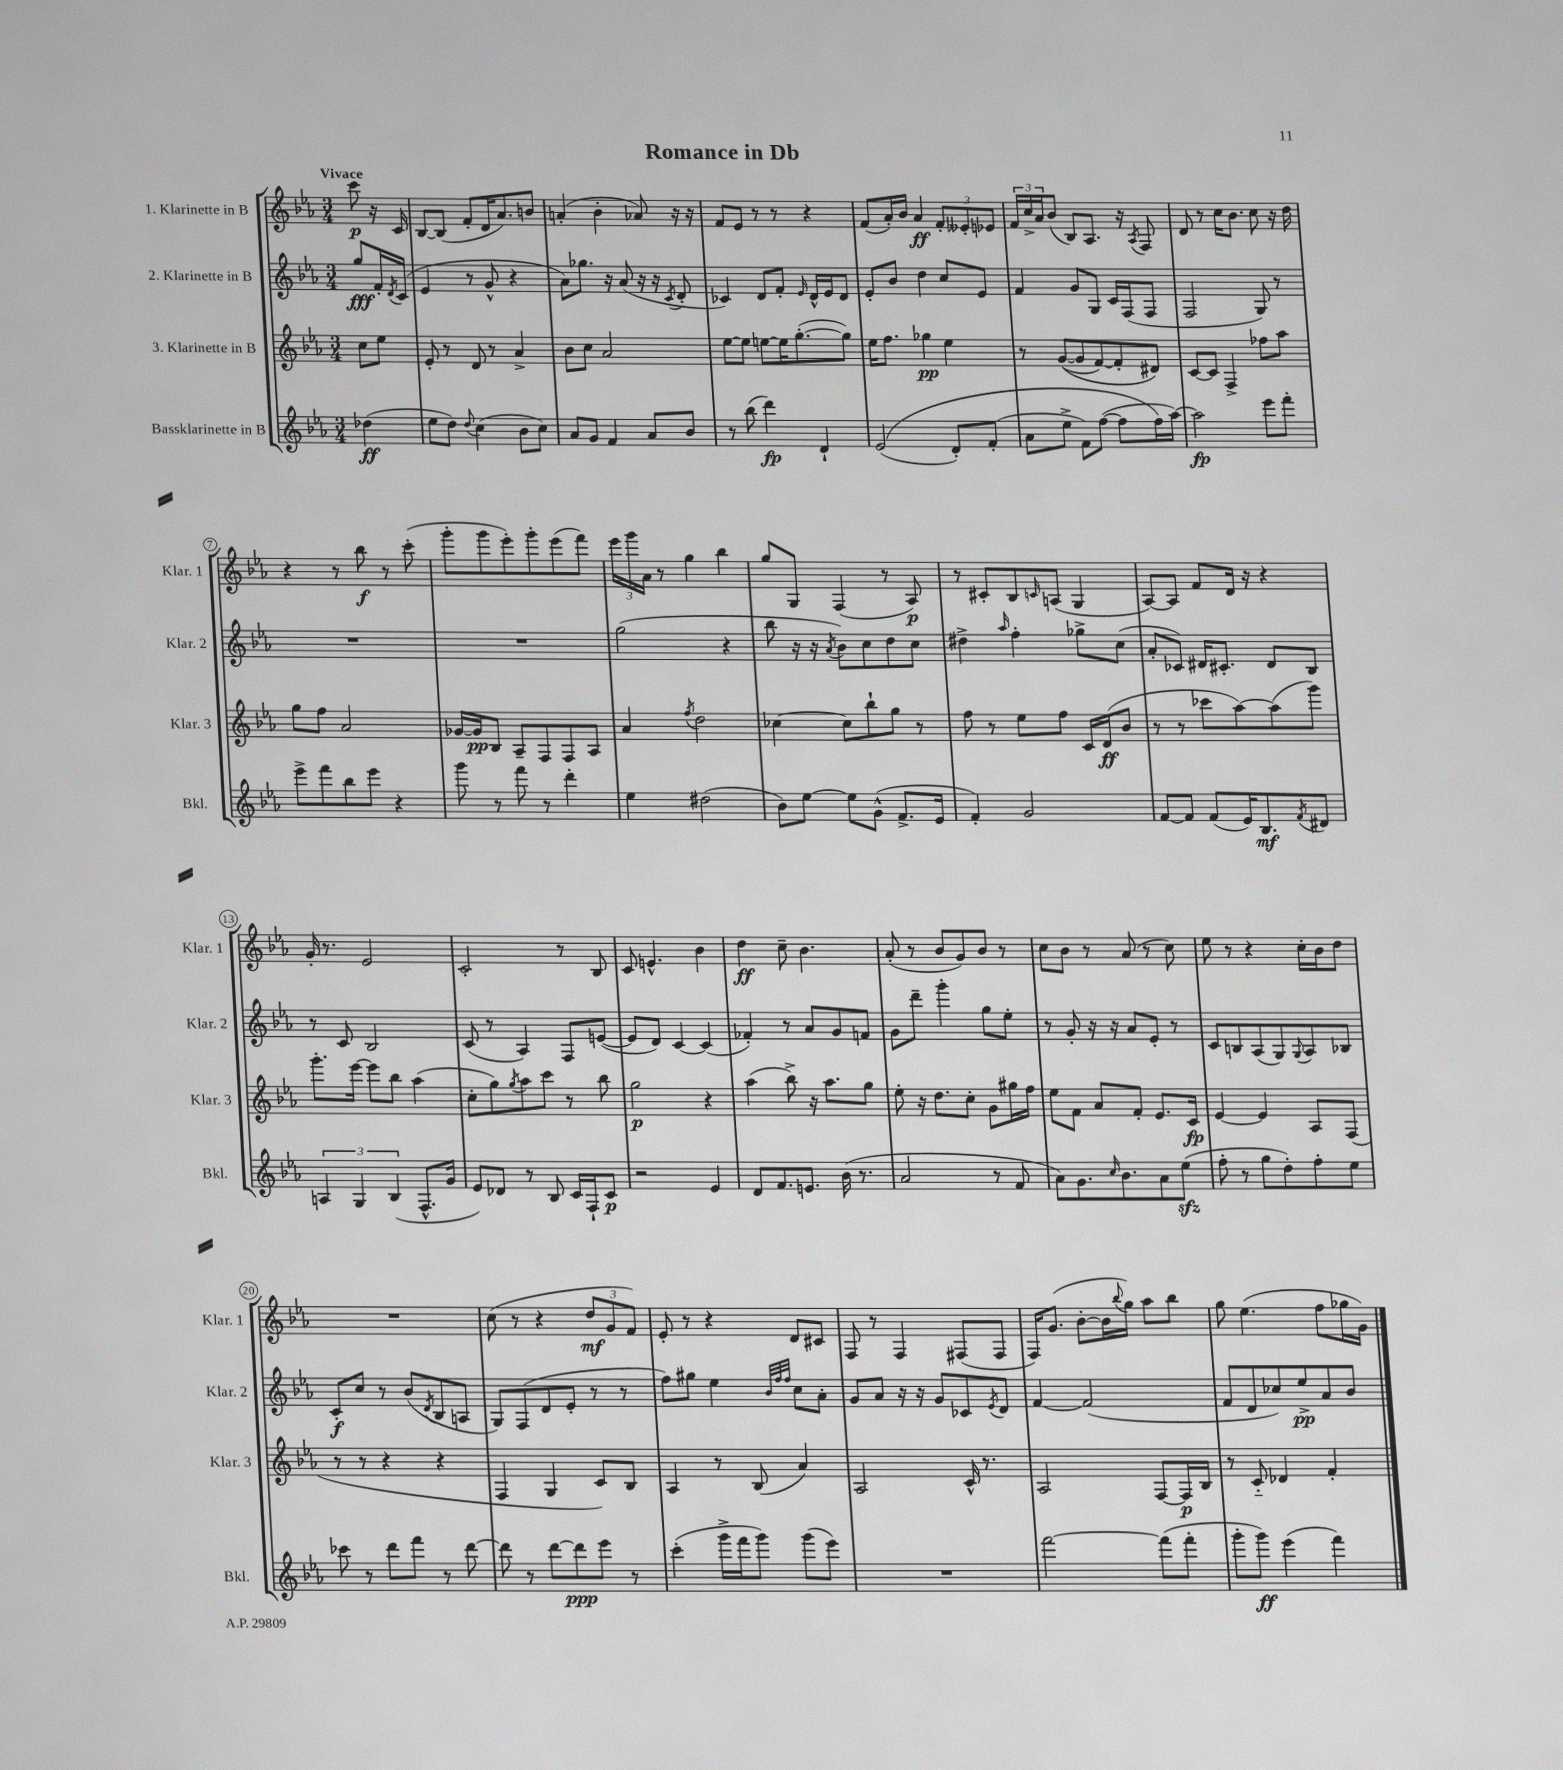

**kern	**kern	**kern	**kern
*staff4	*staff3	*staff2	*staff1
*clefG2	*clefG2	*clefG2	*clefG2
*k[b-e-a-]	*k[b-e-a-]	*k[b-e-a-]	*k[b-e-a-]
*M3/4	*M3/4	*M3/4	*M3/4
(4dd-	8cc	8gg	8ccc
.	8ee-	16f'	16r
.	.	8qd	.
.	.	(16c	16c
=	=	=	=
8ee-	8e-'	4e-	[8B-
8dd)	8r	.	(8B-]
8qqdd	.	.	.
(4cc	8d	8r	8f'
.	8r	8g^^	16d
.	.	.	8.a-)
8b-	4a-^	4r	.
8cc)	.	.	8b
=	=	=	=
8a-	8b-	8a-)	(4a'
8g	8cc	8.gg-	.
4f	2a-	.	4b-'
.	.	16r	.
.	.	(8a-	.
8a-	.	16r	8a-)
.	.	16r	.
.	.	8qc	.
8b-	.	8d'	16r
.	.	.	16r
=	=	=	=
8r	[8ee-	4c-)	8f
(8bb-	8ee-]	.	8e-
4ddd)	[8ee	8d	8r
.	16ee]	8f'	8r
.	([8.gg'	.	.
.	.	16qqe-	.
4d`	.	16d^^	4r
.	.	16e-	.
.	8gg])	8d	.
=	=	=	=
&((2e-	16ee-	8e-'	(8f
.	8.ff	.	.
.	.	8b-	16a-')
.	.	.	16b-
.	4gg-	4dd	4a-
8d')	4ee-	8cc	12f'
.	.	.	12e--'
(8f'	.	8e-	.
.	.	.	12e-
=	=	=	=
8a-	8r	4f	24f
.	.	.	24cc^
.	.	.	24a-
8ee-^	&(([8g	.	(8b-
8f)	8g]	8g	8B-)
([8ff	[8f)	8G	8.A-
8ff]	8f']	16c	.
.	.	(16F	16r
.	.	.	8qA-
16ff&)	8d#&)	8F	8F
[16aa-)	.	.	.
=	=	=	=
2aa-]	[8c	2F	8d
.	8c]	.	8r
.	4F^	.	16cc
.	.	.	8.b-
8eee-	8ff-	8G)	8cc
8fff'	8aa-	8r	16r
.	.	.	16dd
=	=	=	=
8eee-^	8gg	2.r	4r
8fff	8ff	.	.
8bb-	2a-	.	8r
8eee-	.	.	8bb-
4r	.	.	8r
.	.	.	(8ccc'
=	=	=	=
8ggg	[16g-	2.r	8ggg'
.	16g-]	.	.
8r	8B-	.	8ggg
8fff	8A-~	.	8eee-')
8r	8F	.	8ggg'
4ddd'	8F	.	(8eee-
.	8A-	.	8fff)
=	=	=	=
4ee-	4a-	(2gg	24eee-
.	.	.	24ggg
.	.	.	24a-
.	.	.	8r
.	8qff	.	.
(2dd#	2dd	.	4gg
.	.	4r	4bb-
=	=	=	=
8b-)	[4cc-	8bb-	8gg
[8ee-	.	16r	8G
.	.	16r	.
.	.	8qa-	.
8ee-]	8cc-]	8b-)	(4F
(8g^^	8bb-`	8cc	.
8.f^	8gg	8dd	8r
.	8r	8cc	8A-)
16e-	.	.	.
=	=	=	=
4f')	8ff	4dd#^	8r
.	8r	.	8c#'
.	.	16qqaa-	.
2g	8ee-	4ff'	8B-
.	.	.	16qqc
.	8ff	.	(8A
.	16c	8gg-^	4G
.	(16d	.	.
.	8b-	(8cc	.
=	=	=	=
[8f	8r	8a-'	[8A-)
8f]	8r	8c-)	8A-]
(8f	8ccc-	16d#	8f
.	.	8.c#'	.
16e-)	[8aa-)	.	16d
8.B-	.	.	16r
.	(8aa-]	8d#	4r
8qf	.	.	.
8d#	8ggg)	8B-	.
=	=	=	=
6A	8.ggg'	8r	16g'
.	.	.	8.r
.	.	8c	.
6G	.	.	.
.	[16eee-	.	.
.	8eee-]	2B-	2e-
(6B-	.	.	.
.	8bb-	.	.
8.F^^	(4aa-	.	.
16g	.	.	.
=	=	=	=
8e-)	8cc'	(8c	2c'
8d-	8gg)	8r	.
.	8qgg	.	.
8r	8aa-	4A-)	.
8B-	8ccc	.	.
16c	8r	8F	8r
16F`	.	.	.
8c	8bb-	([8e	8B-
=	=	=	=
2r	2gg	8e]	8c
.	.	8d)	4.e^^
.	.	[4c	.
4e-	4r	(4c]	4b-
=	=	=	=
8d	(4aa-	4f-')	4dd
8.f	.	.	.
.	8bb-^)	8r	8cc~
8.e	.	.	.
.	16r	8a-	4.b-
.	8.aa-	.	.
(16b-	.	8g	.
8.r	.	.	.
.	8gg	8f	.
=	=	=	=
2a-	8ee-'	8g	(8a-'
.	16r	8ddd~	8r
.	8.dd	.	.
.	.	4ggg'	8b-
.	8cc'	.	8g)
8r	8g	8gg	8b-
8f	16gg#	8ee-'	8r
.	16ff	.	.
=	=	=	=
8a-)	8ee-	8r	8cc
8.g	8f	8g'	8b-
.	8a-	16r	8r
16qqcc	.	.	.
8.b-	.	16r	.
.	8f'	8a-	(8a-
8a-	8.e-	8e-'	8r
(8ee-	.	8r	8cc)
.	16c	.	.
=	=	=	=
8ff'	[4e-	8c	8ee-
8r	.	8B	8r
8gg	4e-]	(8A-	4r
8dd')	.	8G)	.
.	.	8qqG	.
8ff'	8A-	8A-	16cc'
.	.	.	16b-
8ee-	(8F	8B-	8dd
=	=	=	=
8ccc-	8r	8c'	2.r
8r	8r	8cc	.
8ddd	4r	8r	.
8fff	.	(8b-	.
.	.	8qd	.
8r	4r	8B-	.
[8ddd	.	8A	.
=	=	=	=
8ddd]	4F	8G)	(8cc
8r	.	(8F	8r
[8ddd	4G	8d	4r
8ddd]	.	8e-'	.
8eee-	8c)	8r	12dd
.	.	.	12g
8r	8B-	8r	.
.	.	.	12f)
=	=	=	=
(4ccc'	4A-	8ff)	8e-'
.	.	8gg#	8r
16ggg^	8r	4ee-	4r
16fff	.	.	.
8ggg)	(8B-	.	.
.	.	32qqb-	.
.	.	32qqff	.
.	.	32qqff	.
(8ggg	4a-)	8cc	8d
8eee-)	.	8a-'	8c#
=	=	=	=
2.r	2A-	8g	8F
.	.	8a-	8r
.	.	16r	4F
.	.	16r	.
.	.	8g	.
.	16c^^	8c-	(8F#
.	8.r	.	.
.	.	8qe-	.
.	.	8d	8F#
=	=	=	=
[2fff	2A-	[4f	16F)
.	.	.	(8.g
.	.	(2f]	[8b-'
.	.	.	16b-]
.	.	.	8qqbb-
.	.	.	16gg)
(8fff]	[8F	.	8aa-
8fff'	16F]	.	8bb-
.	16B-	.	.
=	=	=	=
8ggg'	8r	8f	8gg
8ggg)	8c'~	8d	(4.ee-
(4eee-	4d-	8cc-)	.
.	.	8ee-^	.
4fff)	4f'	8a-	8ff
.	.	8b-	16gg-
.	.	.	16g)
==	==	==	==
*-	*-	*-	*-
